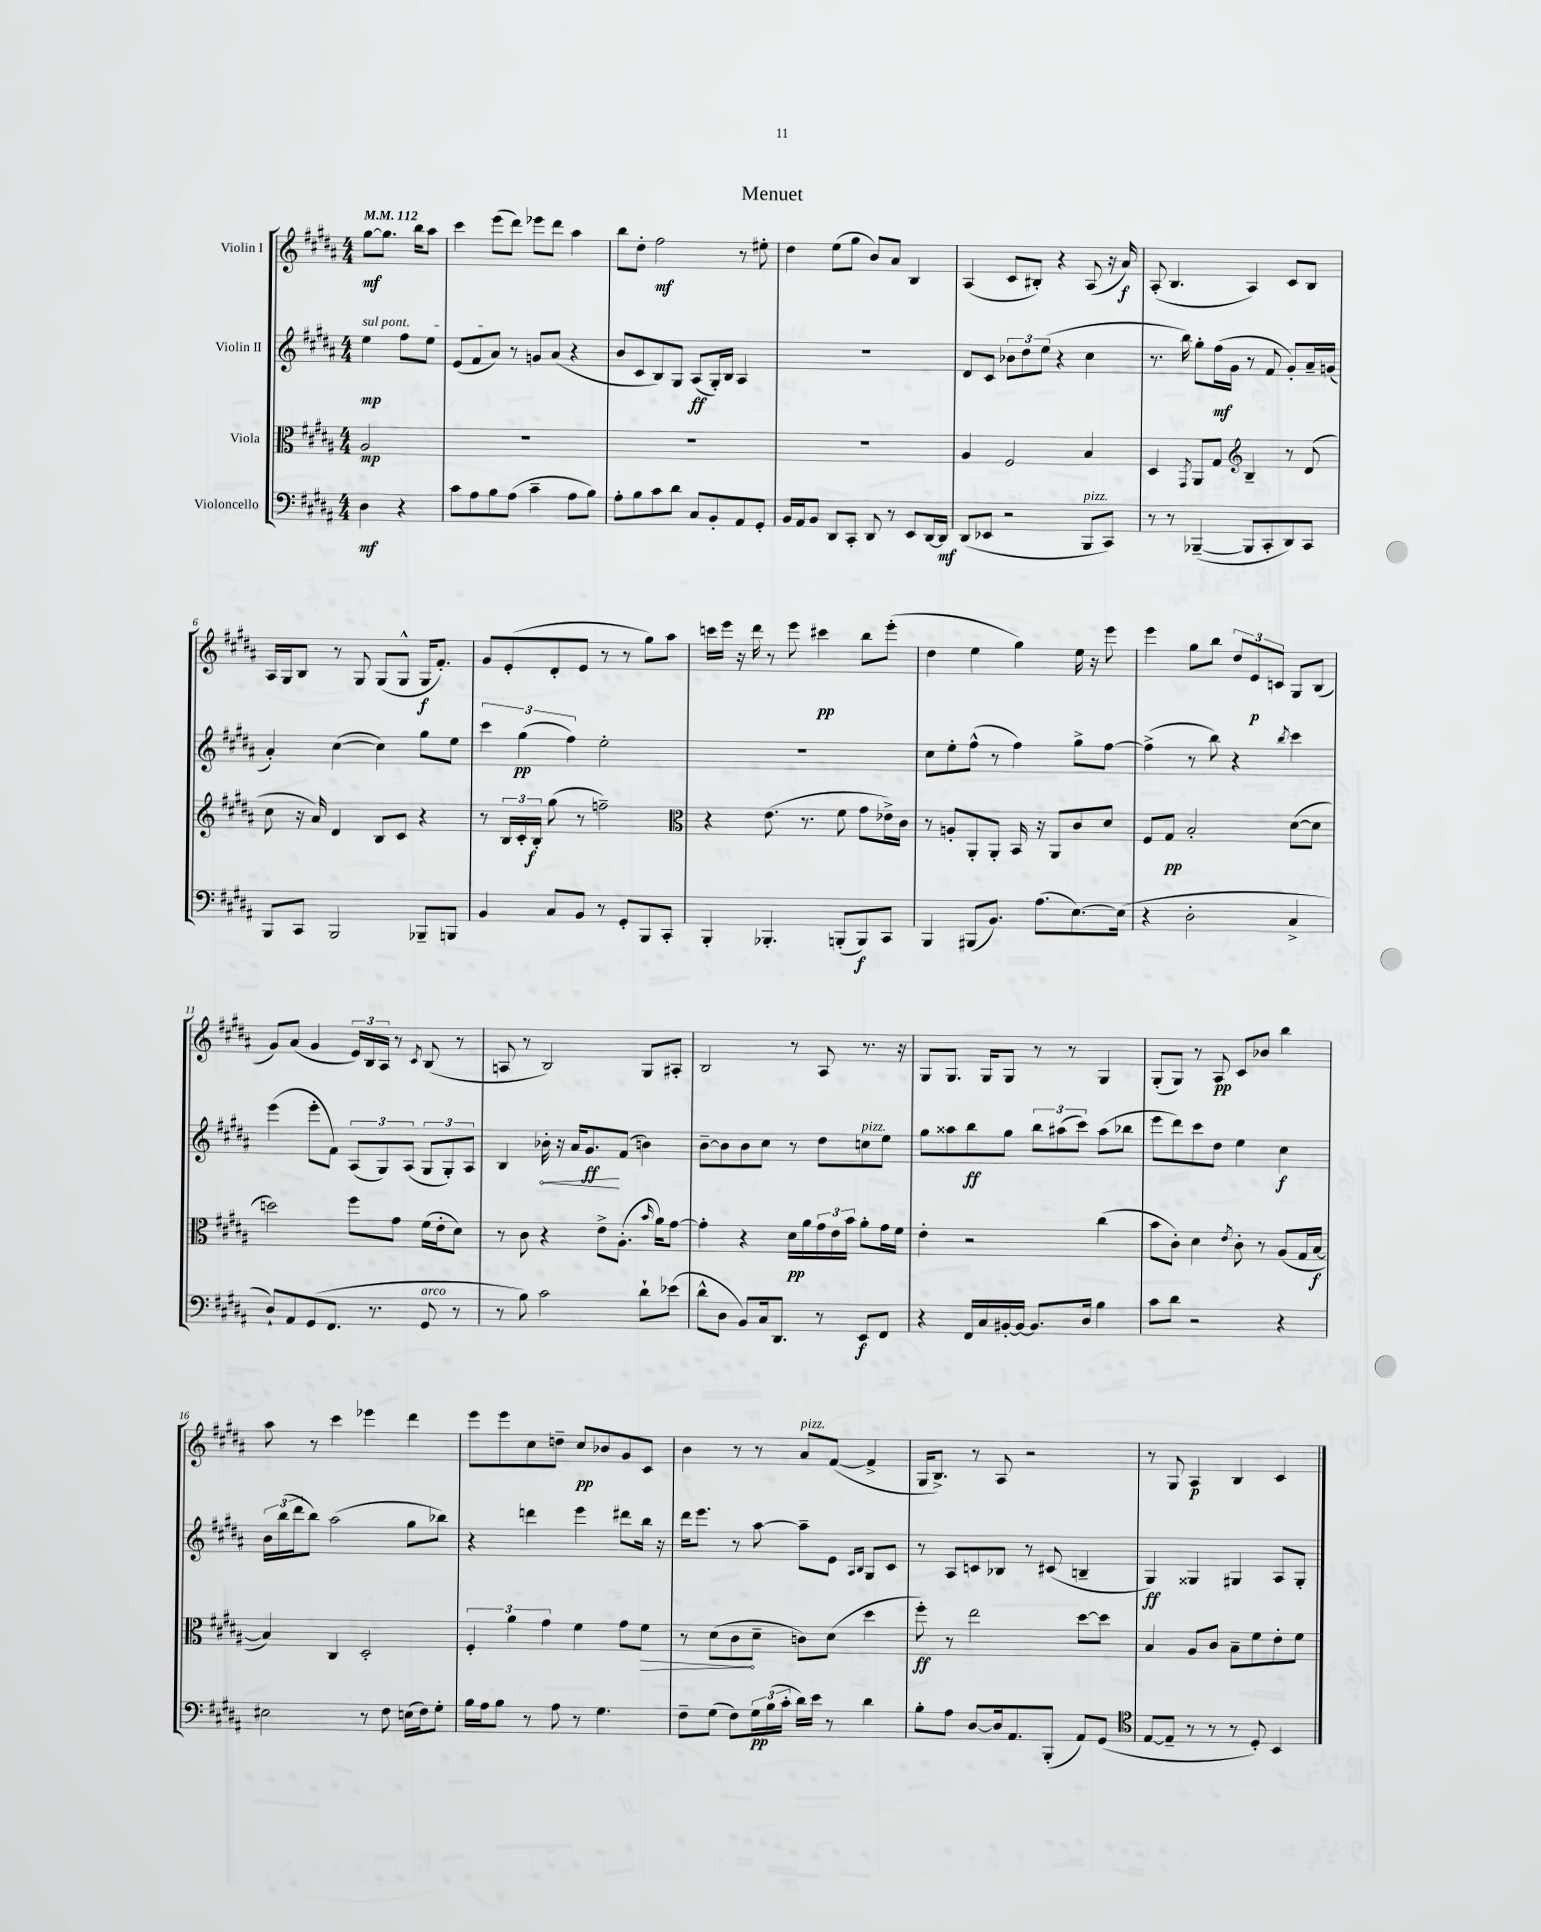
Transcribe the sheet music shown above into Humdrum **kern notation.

**kern	**dynam	**kern	**dynam	**kern	**dynam	**kern	**dynam
*part4	*part4	*part3	*part3	*part2	*part2	*part1	*part1
*staff4	*staff4	*staff3	*staff3	*staff2	*staff2	*staff1	*staff1
*I"Violoncello	*	*I"Viola	*	*I"Violin II	*	*I"Violin I	*
*clefF4	*	*clefC3	*	*clefG2	*	*clefG2	*
*k[f#c#g#d#a#]	*	*k[f#c#g#d#a#]	*	*k[f#c#g#d#a#]	*	*k[f#c#g#d#a#]	*
*M4/4	*	*M4/4	*	*M4/4	*	*M4/4	*
*MM112	*	*MM112	*	*MM112	*	*MM112	*
=	=	=	=	=	=	=	=
!	!	!	!	!LO:TX:a:i:t=sul pont.	!	!	!
4D#\	mf	2A#/	mp	4ee\	mp	[8gg#\L	mf
.	.	.	.	.	.	8.gg#\J]	.
4r	.	.	.	8ff#\L	.	.	.
.	.	.	.	.	.	16bb\KL	.
.	.	.	.	8ee\J	.	8aa#\J	.
=1	=1	=1	=1	=1	=1	=1	=1
8c#\L	.	1r	.	(8e/L	.	4ccc#\	.
8A#\	.	.	.	8f#/	.	.	.
8B\	.	.	.	8a#/J)	.	(8eee\L	.
(8A#\J	.	.	.	8r	.	8ddd#\J)	.
4c#~\	.	.	.	8gn/L	.	8eee-X\L	.
.	.	.	.	(8a#/J	.	8ddd#\J	.
8A#\L	.	.	.	4r	.	4aa#\	.
8B\J)	.	.	.	.	.	.	.
=2	=2	=2	=2	=2	=2	=2	=2
8A#'\L	.	1r	.	8b/L	.	8bb\L	.
8B\	.	.	.	8c#/	.	8dd#'\J	.
8c#\	.	.	.	8B/)	.	2ff#\	mf
8d#\J	.	.	.	8G#/J	.	.	.
8C#/L	.	.	.	(8A#/L	ff	.	.
8BB'/	.	.	.	16G#'/L)	.	.	.
.	.	.	.	16B/JJ	.	.	.
8AA#/	.	.	.	4A#/	.	8r	.
8GG#'/J	.	.	.	.	.	8ee#X'\	.
=3	=3	=3	=3	=3	=3	=3	=3
16BB/LL	.	1r	.	1r	.	4dd#\	.
16AA#/J	.	.	.	.	.	.	.
8BB/J	.	.	.	.	.	.	.
8DD#/L	.	.	.	.	.	(8ee\L	.
8CC#'/J	.	.	.	.	.	8gg#\J	.
8DD#/	.	.	.	.	.	8b/L)	.
8r	.	.	.	.	.	8a#/J	.
8EE/L	.	.	.	.	.	4B/	.
[16DD#/L	.	.	.	.	.	.	.
16DD#/JJ]	mf	.	.	.	.	.	.
=4	=4	=4	=4	=4	=4	=4	=4
(8DD#/L	.	4A#/	.	8d#/L	.	(4A#/	.
8EE-X/J	.	.	.	8c#/J	.	.	.
2r	.	2F#/	.	12b-X\L	.	8c#/L	.
.	.	.	.	12dd#\	.	.	.
.	.	.	.	.	.	8B#X'/J)	.
.	.	.	.	(12ee\J	.	.	.
.	.	.	.	4r	.	4r	.
!LO:TX:a:i:t=pizz.	!	!	!	!	!	!	!
8BBB/L	.	4B/	.	4cc#\	.	(8A#/	.
8CC#/J)	.	.	.	.	.	16r	.
.	.	.	.	.	.	16a#/)	f
=5	=5	=5	=5	=5	=5	=5	=5
8r	.	4D#/	.	8.r	.	(8A#'/	.
8r	.	.	.	.	.	4.B/	.
.	.	.	.	16bb\)	.	.	.
.	.	8qGG#/	.	.	.	.	.
([4BBB-X~/	.	8AA#/L	.	8gg#'\L	.	.	.
.	.	8G#/J	.	(16ff#\L	mf	.	.
.	.	.	.	16g#\JJ	.	.	.
*	*	*clefG2	*	*	*	*	*
8BBB-/L]	.	4B~/	.	8r	.	4A#/)	.
8CC#'/	.	.	.	8f#/	.	.	.
8DD#/)	.	8r	.	8g#'/L)	.	8c#/L	.
8CC#/J	.	(8d#/	.	16a#~/L	.	8B/J	.
.	.	.	.	(16gn/JJ	.	.	.
!!LO:LB:g=z
=6	=6	=6	=6	=6	=6	=6	=6
8BBB/L	.	8cc#\	.	4a#'/)	.	16A#/LL	.
.	.	.	.	.	.	16G#/J	.
8CC#/J	.	16r	.	.	.	8B/J	.
.	.	16a#/)	.	.	.	.	.
2BBB/	.	4d#/	.	([4cc#\	.	8r	.
.	.	.	.	.	.	8G#/	.
.	.	8B/L	.	4cc#\])	.	(8G#/L	.
.	.	8c#/J	.	.	.	8G#^^/J	.
8BBB-X~/L	.	4r	.	8gg#\L	.	16G#/KL	f
.	.	.	.	.	.	8.f#'/J)	.
8BBBn/J	.	.	.	8ee\J	.	.	.
=7	=7	=7	=7	=7	=7	=7	=7
4BB/	.	8r	.	6ccc#\	.	8g#/L	.
.	.	24B/LL	.	.	.	(8e'/	.
.	.	24c#'/	.	(6gg#\	pp	.	.
.	.	24B'/JJ	f	.	.	.	.
8C#/L	.	(8gg#\	.	.	.	8d#'/	.
.	.	.	.	6ff#\)	.	.	.
8BB/J	.	8r	.	.	.	8e/J	.
8r	.	2ffn~\)	.	2ee'\	.	8r	.
8GG#'/L	.	.	.	.	.	8r	.
8BBB/	.	.	.	.	.	8gg#\L)	.
8CC#'/J	.	.	.	.	.	8aa#\J	.
=8	=8	=8	=8	=8	=8	=8	=8
*	*	*clefC3	*	*	*	*	*
4BBB'/	.	4r	.	1r	.	16cccn\LL	.
.	.	.	.	.	.	16eee\JJ	.
.	.	.	.	.	.	16r	.
.	.	.	.	.	.	16ddd#\	.
4.BBB-X'/	.	(8.e\	.	.	.	8r	.
.	.	.	.	.	.	8eee\	.
.	.	8.r	.	.	.	.	.
.	.	.	.	.	.	4ccc#X\	pp
(8BBBn'/L	.	8f#\	.	.	.	.	.
8BBB/)	f	8g#\L	.	.	.	8bb\L	.
8CC#/J	.	16e-X^\L)	.	.	.	(8eee'\J	.
.	.	16c#\JJ	.	.	.	.	.
=9	=9	=9	=9	=9	=9	=9	=9
4BBB/	.	8r	.	8cc#\L	.	4dd#\	.
.	.	8An'/L	.	8ee'\	.	.	.
(8BBB#X/L	.	8AA#'/	.	(8ff#^^\J	.	4ee\	.
8.BB/J)	.	8AA#'/J	.	8r	.	.	.
.	.	16BB/	.	4ff#\)	.	4gg#\)	.
(8.A#\L	.	16r	.	.	.	.	.
.	.	8AA#/L	.	.	.	.	.
[8.E\)	.	8c#/	.	8gg#^\L	.	16ee\	.
.	.	.	.	.	.	16r	.
.	.	8d#/J	.	[8ff#\J	.	8eee\	.
(16E\Jk]	.	.	.	.	.	.	.
=10	=10	=10	=10	=10	=10	=10	=10
4r	.	8F#/L	.	(4ff#^\]	.	4eee\	.
.	.	8G#/J	pp	.	.	.	.
2D#'\	.	2B'/	.	8r	.	8gg#\L	.
.	.	.	.	8bb\)	.	8bb\J	.
.	.	.	.	4r	.	12dd#/L	.
.	.	.	.	.	.	12e/	p
.	.	.	.	.	.	12cn/J	.
.	.	.	.	8qbb/	.	.	.
4C#^/	.	([8d#\L	.	4ccc#\	.	8G#/L	.
.	.	8d#\J]	.	.	.	(8B/J	.
!!LO:LB:g=z
=11	=11	=11	=11	=11	=11	=11	=11
8D#`/L)	.	2ddn\)	.	(4eee\	.	8g#/L)	.
8AA#/	.	.	.	.	.	(8a#/J	.
(8GG#/	.	.	.	8eee'\L	.	4g#/	.
8.FF#/J	.	.	.	8f#\J)	.	.	.
.	.	8ff#\L	.	(12A#/L	.	24e/LL)	.
.	.	.	.	.	.	24B/	.
8.r	.	.	.	.	.	.	.
.	.	.	.	12G#/)	.	24A#/JJ	.
.	.	8g#\J	.	.	.	8r	.
.	.	.	.	(12A#/J	.	.	.
.	.	.	.	.	.	8qc#/	.
!LO:TX:a:i:t=arco	!	!	!	!	!	!	!
8GG#/	.	(16f#\LL	.	12G#/L	.	(8B/	.
.	.	16e'\J	.	.	.	.	.
.	.	.	.	12G#'/)	.	.	.
8r	.	8d#\J)	.	.	.	8r	.
.	.	.	.	12A#/J	.	.	.
=12	=12	=12	=12	=12	=12	=12	=12
8r	.	8r	.	4B/	.	8An/	.
8B\)	.	8c#\	.	.	.	8r	.
!	!	!	!	!	!LO:HP:b	!	!
2c#\	.	4r	.	16b-X'\	<	2B/)	.
.	.	.	.	16r	.	.	.
.	.	.	.	16a#/KL	.	.	.
.	.	.	.	8.g#/	ff	.	.
.	.	8e^\L	.	.	.	.	.
.	.	(8.A#'\J	.	(8f#/J	[	.	.
8d#`\L	.	.	.	4bn\)	.	8G#/L	.
.	.	16qqb/	.	.	.	.	.
.	.	16a#\KL)	.	.	.	.	.
(8e-X\J	.	[8g#\J	.	.	.	8A#X'/J	.
=13	=13	=13	=13	=13	=13	=13	=13
8d#^^\L	.	4g#'\]	.	[8b~\L	.	2B/	.
8D#\J	.	.	.	8b\]	.	.	.
8BB/L)	.	4r	.	8b\	.	.	.
16C#/k	.	.	.	8cc#\J	.	.	.
8.DD#/J	.	.	.	.	.	.	.
.	.	16d#\LL	pp	8r	.	8r	.
.	.	16a#\	.	.	.	.	.
8r	.	24g#\	.	8dd#\L	.	8A#/	.
.	.	24e\	.	.	.	.	.
.	.	24b\JJ	.	.	.	.	.
!	!	!	!	!LO:TX:a:i:t=pizz.	!	!	!
8EE/L	f	8a#'\L	.	8ccn\	.	8.r	.
8FF#/J	.	16g#\L	.	8ee\J	.	.	.
.	.	16f#\JJ	.	.	.	16r	.
=14	=14	=14	=14	=14	=14	=14	=14
4r	.	4e'\	.	8gg#\L	.	8G#/L	.
.	.	.	.	8aa##X\	.	8.G#/J	.
16FF#/LL	.	2r	.	8bb\	ff	.	.
16C#/	.	.	.	.	.	16G#/KL	.
[16BB#X'/	.	.	.	8gg#\J	.	8G#/J	.
16BB#/JJ_	.	.	.	.	.	.	.
8.BB#/L]	.	.	.	12bb\L	.	8r	.
.	.	.	.	(12aa#X\	.	.	.
.	.	.	.	.	.	8r	.
.	.	.	.	12ccc#\J)	.	.	.
16D#/Jk	.	.	.	.	.	.	.
4B\	.	(4cc#\	.	(8aa#\L	.	4G#/	.
.	.	.	.	8bb-X\J	.	.	.
=15	=15	=15	=15	=15	=15	=15	=15
8c#\L	.	8b\L	.	8eee\L	.	(8G#'/L	.
8d#\J	.	8c#'\J)	.	8ddd#\)	.	8G#/J)	.
2r	.	4d#\	.	8ccc#\	.	8r	.
.	.	.	.	8dd#\J	.	8A#/	pp
.	.	8qe/	.	.	.	.	.
.	.	8c#'\	.	4ee\	.	8c#/L	.
.	.	8r	.	.	.	8b-X/J	.
4r	.	(8A#/L	.	4cc#\	f	4bb\	.
.	.	16G#/L	.	.	.	.	.
.	.	[16B/JJ	f	.	.	.	.
!!LO:LB:g=z
=16	=16	=16	=16	=16	=16	=16	=16
2E#X\	.	4B/])	.	24b\LL	.	8aa#\	.
.	.	.	.	(24bb\	.	.	.
.	.	.	.	24ddd#\J	.	.	.
.	.	.	.	8bb\J)	.	8r	.
.	.	4C#/	.	(2aa#\	.	4ccc#\	.
8r	.	2D#'/	.	.	.	4eee-X\	.
8F#\	.	.	.	.	.	.	.
(16En\LL	.	.	.	8gg#\L	.	4ddd#\	.
16F#\J)	.	.	.	.	.	.	.
8G#'\J	.	.	.	8bb-X\J)	.	.	.
=17	=17	=17	=17	=17	=17	=17	=17
16B\LL	.	6F#'/	.	4r	.	8eee\L	.
16A#\J	.	.	.	.	.	.	.
8B\J	.	.	.	.	.	8eee\	.
.	.	6a#\	.	.	.	.	.
8r	.	.	.	4dddn\	.	8cc#\	.
.	.	6g#\	.	.	.	.	.
8A#\	.	.	.	.	.	8ddn~\J	.
8r	.	4f#\	.	4eee\	.	8cc#/L	pp
4.G#\	.	.	.	.	.	8b-X/	.
.	.	8g#\L	.	8ddd#X\L	.	8g#/	.
!	!	!	!LO:HP:b	!	!	!	!
.	.	8f#\J	>	16bb\Jk	.	8c#/J	.
.	.	.	.	16r	.	.	.
=18	=18	=18	=18	=18	=18	=18	=18
8F#~\L	.	8r	.	16ddd#\KL	.	4b\	.
.	.	.	.	8.eee\J	.	.	.
(8G#\J	.	(8d#\L	.	.	.	.	.
8F#\L)	.	8c#\	.	8r	.	8r	.
24G#\L	pp	8d#~\J	]	[8aa#\	.	8r	.
(24B\	.	.	.	.	.	.	.
24c#'\JJ	.	.	.	.	.	.	.
!	!	!	!	!	!	!LO:TX:a:i:t=pizz.	!
16d#\LL)	.	8cn\L)	.	8aa#~\L]	.	8a#/L	.
16e\JJ	.	.	.	.	.	.	.
8r	.	(8d#\J	.	8e\J	.	([8f#/J	.
.	.	.	.	16qqA#/LL	.	.	.
.	.	.	.	16qqB/JJ	.	.	.
4d#\	.	4dd#\	.	8G#/L	.	4f#^/]	.
.	.	.	.	8c#/J	.	.	.
=19	=19	=19	=19	=19	=19	=19	=19
8B'\L	.	8ff#'\)	ff	8r	.	16G#/KL	.
.	.	.	.	.	.	8.B^/J)	.
8A#\J	.	8r	.	8A#/L	.	.	.
[8D#/L	.	2ee\	.	8cn/	.	8r	.
16D#/k]	.	.	.	8B-X/J	.	8A#/	.
8.AA#/	.	.	.	.	.	.	.
.	.	.	.	8r	.	2r	.
(8BBB'/J	.	.	.	(8c#X/	.	.	.
8AA#/L)	.	[8dd#\L	.	4Bn~/	.	.	.
(8GG#/J	.	8dd#\J]	.	.	.	.	.
=20	=20	=20	=20	=20	=20	=20	=20
*clefC4	*	*	*	*	*	*	*
[8E/L	.	4B/	.	4G#/)	ff	8r	.
8E~/J]	.	.	.	.	.	8G#/	.
8r	.	8A#/L	.	4G##X/	.	4A#/	p
8r	.	8c#/J	.	.	.	.	.
8r	.	8B~\L	.	4G#X/	.	4B/	.
8D#'/)	.	8f#\	.	.	.	.	.
4BB/	.	8e'\	.	8A#/L	.	4c#/	.
.	.	8f#\J	.	8G#'/J	.	.	.
==	==	==	==	==	==	==	==
*-	*-	*-	*-	*-	*-	*-	*-
